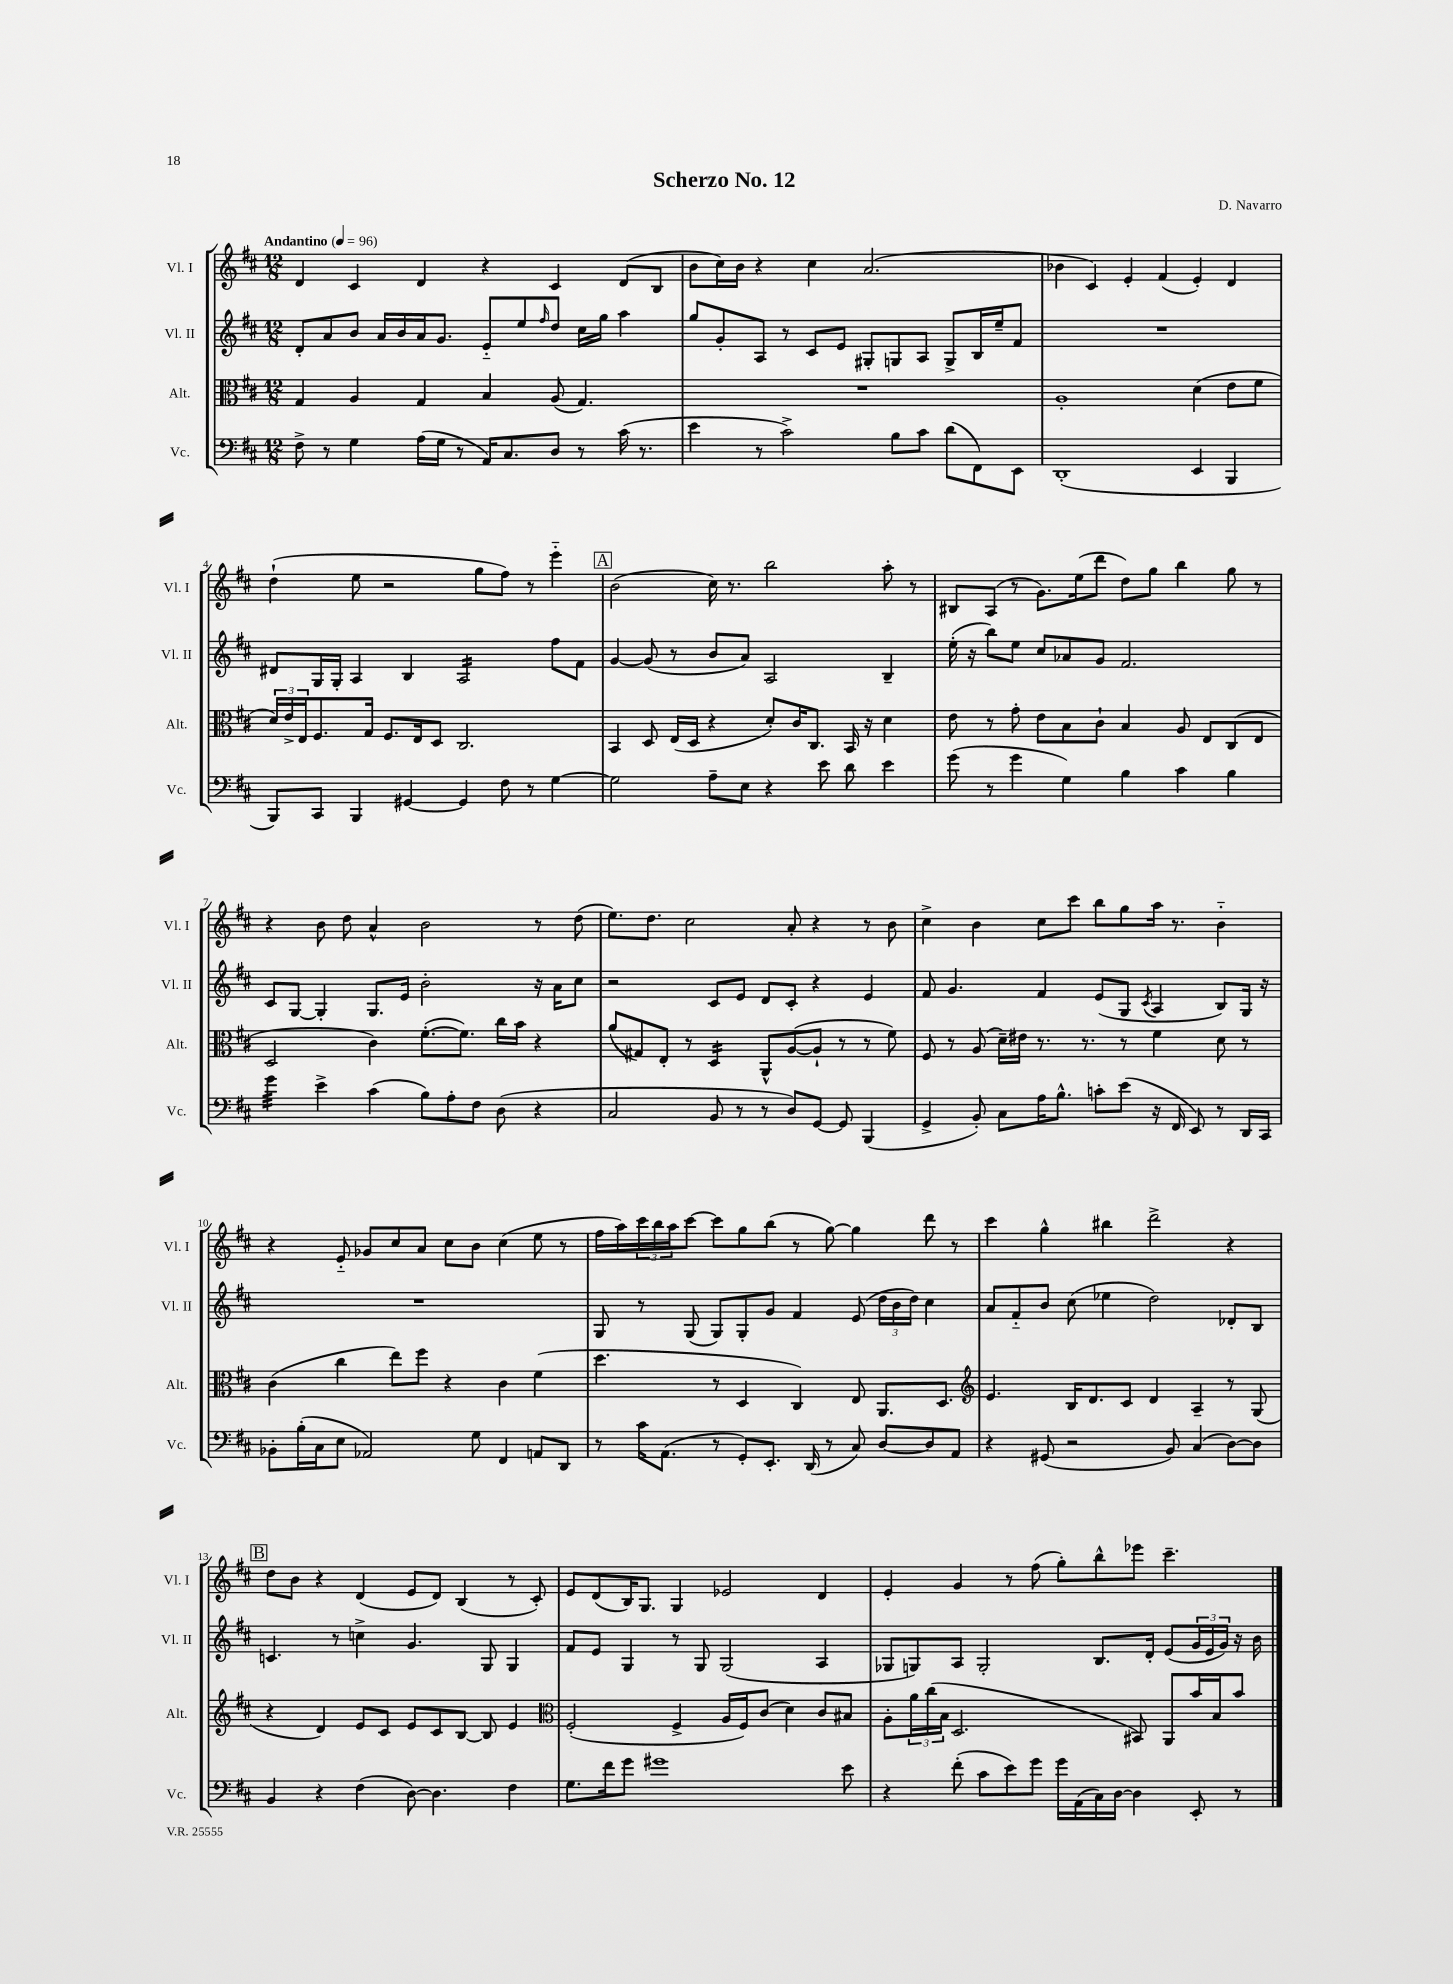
\header { title = "Scherzo No. 12" composer = "D. Navarro" }
<<
\new StaffGroup <<
\new Staff = "s0" \with { instrumentName = "Vl. I" shortInstrumentName = "Vl. I" } {
    \clef treble \key d \major \numericTimeSignature \time 12/8 \tempo "Andantino" 4 = 96
    d'4 cis'4 d'4 r4 cis'4 d'8( b8 |
    b'8 cis''16) b'16 r4 cis''4 a'2.( |
    bes'4 cis'4) e'4-. fis'4( e'4-.) d'4 |
    d''4-!( e''8 r2 g''8 fis''8) r8 e'''4-_ |
    \mark \markup { \box "A" } b'2( cis''16) r8. b''2 a''8-. r8 |
    bis8 a8( r8 g'8.) e''16( d'''8 d''8) g''8 b''4 g''8 r8 |
    r4 b'8 d''8 a'4-^ b'2 r8 d''8( |
    e''8.) d''8. cis''2 a'8-. r4 r8 b'8 |
    cis''4-> b'4 cis''8 cis'''8 b''8 g''8 a''16 r8. b'4-_ |
    r4 e'8-_ ges'8 cis''8 a'8 cis''8 b'8 cis''4( e''8 r8 |
    fis''16 a''16) \tuplet 3/2 { cis'''16 b''16 a''16 } cis'''8~ cis'''8 g''8 b''8( r8 g''8~) g''4 d'''8 r8 |
    cis'''4 g''4-^ bis''4 d'''2-> r4 |
    \mark \markup { \box "B" } d''8 b'8 r4 d'4( e'8 d'8) b4( r8 cis'8-.) |
    e'8 d'8( b16) g8. g4 ees'2 d'4 |
    e'4-. g'4 r8 fis''8( g''8-.) b''8-^ ees'''8 cis'''4.-- \bar "|." |
}
\new Staff = "s1" \with { instrumentName = "Vl. II" shortInstrumentName = "Vl. II" } {
    \clef treble \key d \major \numericTimeSignature \time 12/8
    d'8-. a'8 b'8 a'16 b'16 a'16 g'8. e'8-_ e''8 \grace { fis''16 } d''8 cis''16 g''16 a''4 |
    g''8 g'8-. a8 r8 cis'8 e'8 gis8-. g8 a8 g8-> b16 e''16-- fis'8 |
    R1. |
    dis'8 g16 g16-. a4 b4 a2:16 fis''8 fis'8 |
    \mark \markup { \box "A" } g'4~ g'8( r8 b'8 a'8) a2 b4-- |
    e''16-.( r16 b''8) e''8 cis''8 aes'8 g'8 fis'2. |
    cis'8 g8~ g4-. g8. e'16 b'2-. r16 a'16 cis''8 |
    r2 cis'8 e'8 d'8 cis'8-. r4 e'4 |
    fis'8 g'4. fis'4 e'8( g8 \acciaccatura { cis'8 } a4 b8) g16 r16 |
    R1. |
    g8 r8 g8( g8) g8-. g'8 fis'4 e'8( \tuplet 3/2 { d''16 b'16 d''16) } cis''4 |
    a'8 fis'8-_ b'8 cis''8( ees''4 d''2) des'8-. b8 |
    \mark \markup { \box "B" } c'4. r8 c''4-> g'4. g8 g4 |
    fis'8 e'8 g4 r8 g8 g2( a4 |
    ges8 g8) a8 g2-. b8. d'16-. e'8( \tuplet 3/2 { g'16 e'16 g'16) } r16 b'16 \bar "|." |
}
\new Staff = "s2" \with { instrumentName = "Alt." shortInstrumentName = "Alt." } {
    \clef alto \key d \major \numericTimeSignature \time 12/8
    g4 a4 g4 b4 a8( g4.) |
    R1. |
    a1-. d'4( e'8 fis'8 |
    \tuplet 3/2 { d'16) e'16-> e16 } fis8. g16 fis8. e16 d8 cis2. |
    \mark \markup { \box "A" } b,4 d8 e16( d16 r4 d'8-.) cis'16 cis8. b,16 r16 d'4 |
    e'8 r8 g'8-. e'8 b8 cis'8-! b4 a8 e8 cis8( e8 |
    d2 cis'4) fis'8.~-.( fis'8.) cis''16 b'16 r4 |
    a'8( gis8) e8-. r8 d4:16 a,8-^ a8~( a8-! r8 r8 fis'8) |
    fis8 r8 a8( d'16--) eis'16 r8. r8. r8 fis'4 d'8 r8 |
    cis'4( cis''4 e''8) fis''8 r4 cis'4 fis'4( |
    d''4. r8 d4 cis4) e8 a,8. d8. |
    \clef treble e'4. b16 d'8. cis'8 d'4 a4-- r8 g8( |
    \mark \markup { \box "B" } r4 d'4) e'8 cis'8 e'8 cis'8 b8~ b8 e'4 |
    \clef alto fis2-.( fis4-> a16 fis16) cis'8( d'4) cis'8 bis8 |
    a8-. \tuplet 3/2 { a'16 cis''16( b16 } d2. bis,8) a,8 b'16 b16 b'8 \bar "|." |
}
\new Staff = "s3" \with { instrumentName = "Vc." shortInstrumentName = "Vc." } {
    \clef bass \key d \major \numericTimeSignature \time 12/8
    fis8-> r8 g4 a16( g16 r8 a,16) cis8. d8 r8 cis'16( r8. |
    e'4 r8 cis'2->) b8 cis'8 d'8( fis,8) e,8 |
    d,1-.( e,4 b,,4 |
    b,,8) cis,8 b,,4 gis,4~ gis,4 fis8 r8 g4~ |
    \mark \markup { \box "A" } g2 a8-- e8 r4 e'8 d'8 e'4 |
    g'8( r8 g'4 g4) b4 cis'4 b4 |
    g'4:32 e'4-> cis'4( b8) a8-. fis8 d8( r4 |
    cis2 b,8 r8 r8 d8) g,8~ g,8 b,,4( |
    g,4-> b,8-.) cis8 a16 b8.-^ c'8-. e'8( r16 fis,16 e,8) r8 d,16 cis,16 |
    bes,8-. b16-.( cis16 e8 aes,2) g8 fis,4 a,8 d,8 |
    r8 cis'16 a,8.( r8 g,8-.) e,8.-. d,16( r8 cis8) d8~ d8 a,8 |
    r4 gis,8( r2 b,8) cis4( d8~) d8 |
    \mark \markup { \box "B" } b,4 r4 fis4( d8~) d4. fis4 |
    g8. fis'16 g'8 gis'1 e'8 |
    r4 fis'8-.( cis'8 e'8) g'8 g'16 a,16( cis16) d16~ d4 e,8-. r8 \bar "|." |
}
>>
>>
